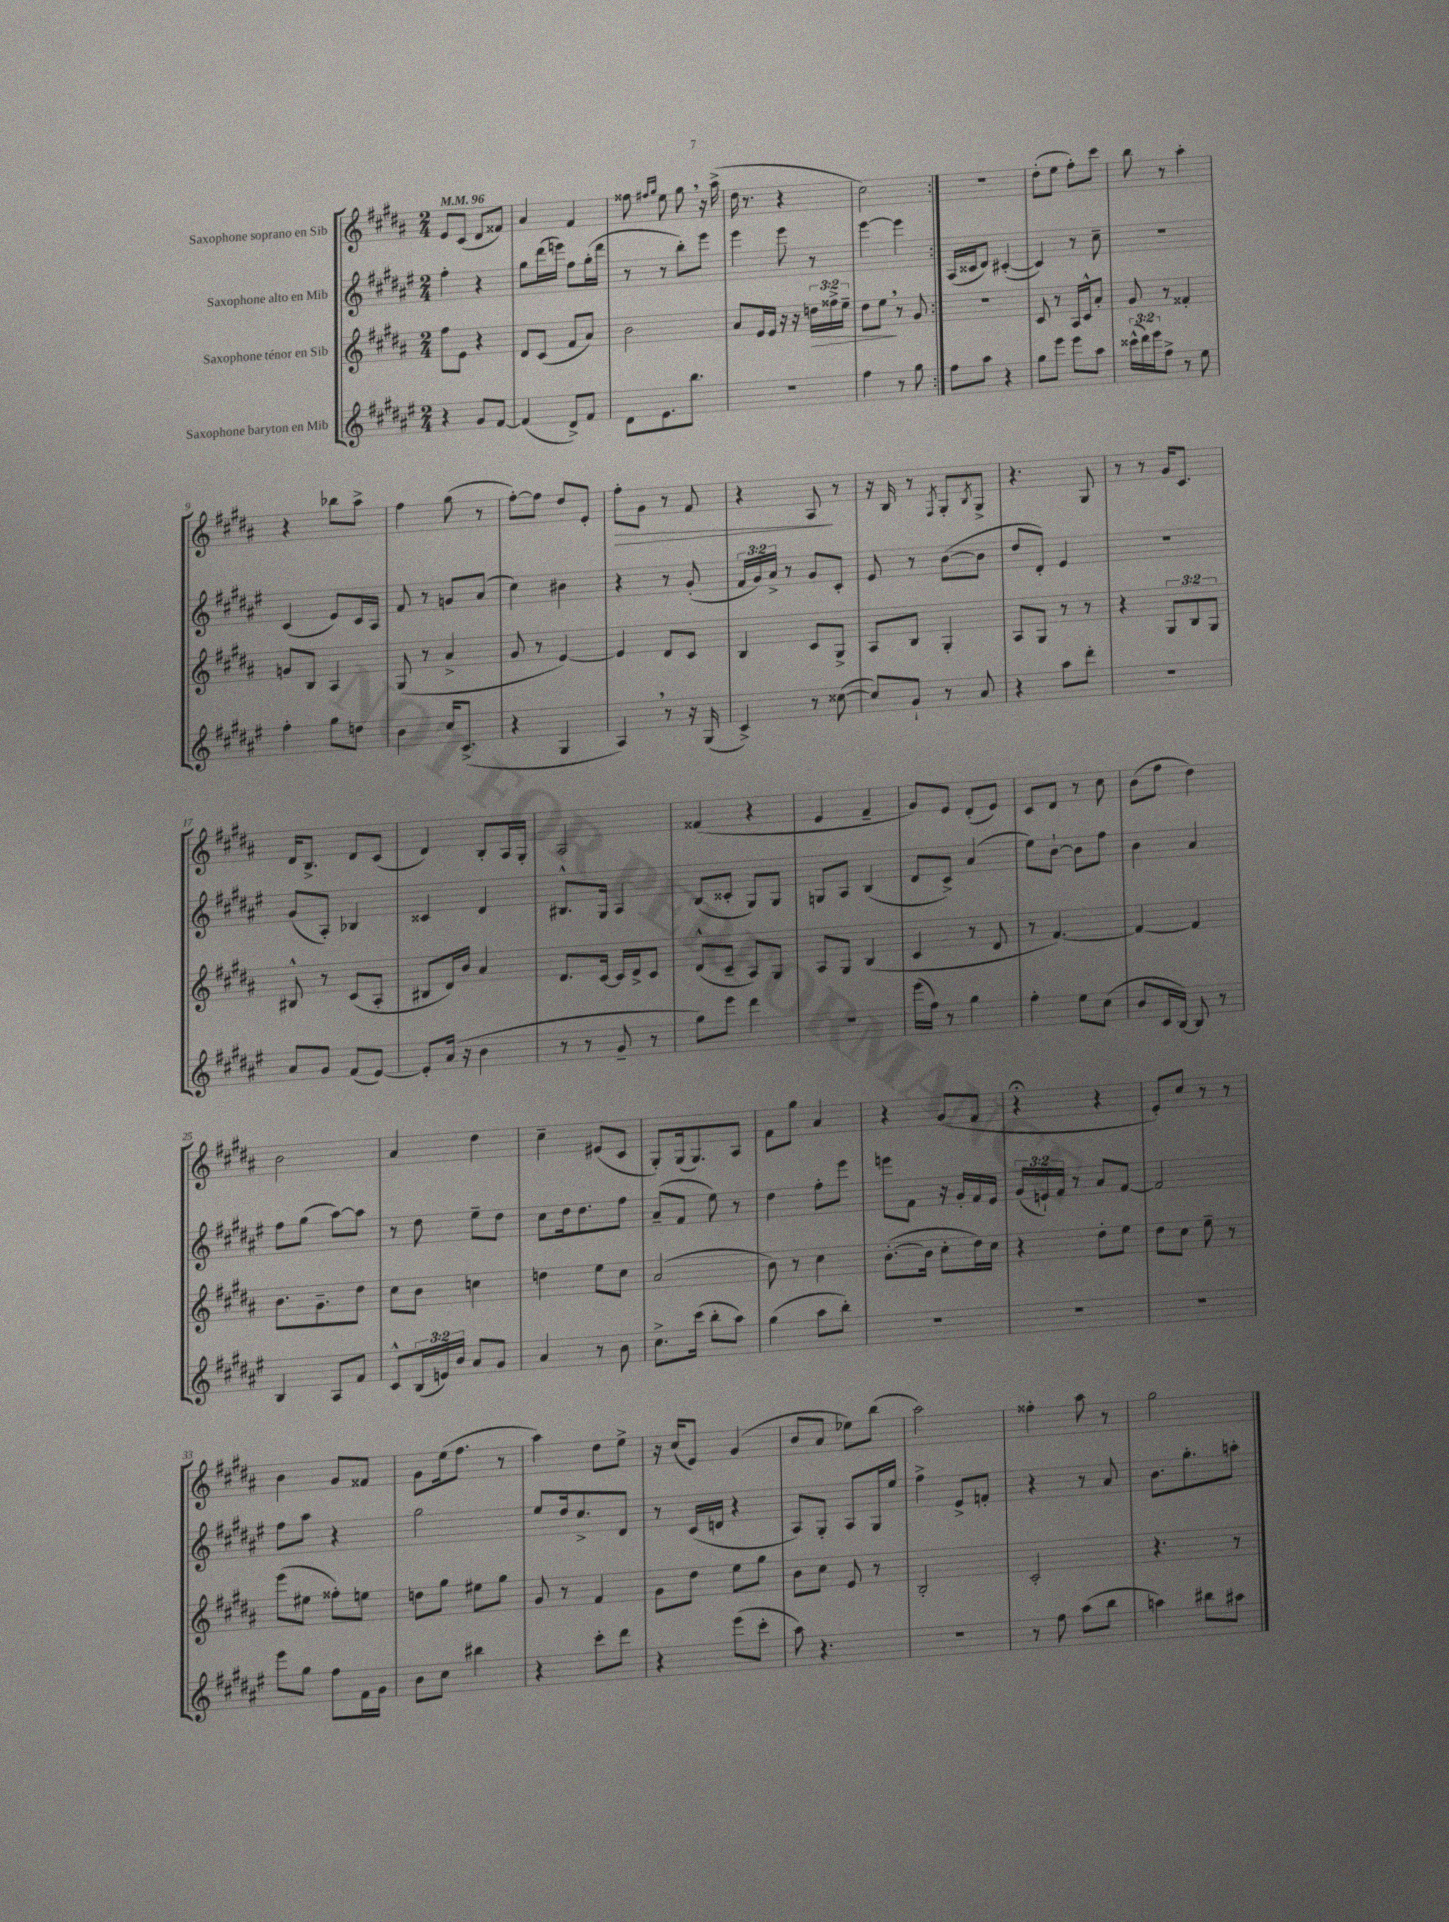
<<
\new StaffGroup <<
\new Staff = "s0" \with { instrumentName = "Saxophone soprano en Sib" } {
    \clef treble \key b \major \numericTimeSignature \time 2/4 \tempo 4 = 96
    \repeat volta 2 { e'8 cis'8( dis'8 fisis'8) |
    ais'4 fis'4 |
    fisis''8 \grace { fis''16 gis''16 } e''8 gis''8 \breathe r16 ais''16->( |
    dis''16 r8. r4 |
    cis''2) | }
    R2 |
    dis''8-.( e''8 fis''8-.) cis'''8 |
    b''8 r8 ais''4-. |
    r4 bes''8 ais''8-> |
    fis''4 gis''8( r8 |
    fis''8~-.) fis''8 dis''8 e'8-. |
    fis''8-.\> gis'8 r8 fis'8 |
    r4 ais8\! r8 |
    r16 b16 r8 \acciaccatura { fis8 } gis8-. \acciaccatura { b8 } gis8-> |
    r4. gis8 |
    r8 r8 gis'16 cis'8. |
    dis'16 b8.-> dis'8 cis'8( |
    dis'4) b8-. ais16 gis16-. |
    ais2 |
    fisis'4( r4 |
    e'4 fis'4-- |
    gis'8) e'8 dis'8-.( e'8) |
    cis'8 dis'8 r8 cis''8 |
    b'8( fis''8 dis''4) |
    b'2 |
    ais'4 dis''4 |
    cis''4-- eis'8( cis'8 |
    gis8-.) gis16( gis8.) ais8 |
    fis'8 gis''8 ais'4 |
    r4 gis'8( fis'8 |
    r4\fermata r4 |
    e'8-.) cis''8 r8 r8 |
    b'4 gis'8 fisis'8 |
    gis'8 e''16( fis''8. r8 |
    ais''4) dis''8 e''8-> |
    r16 cis''16( e'8) gis'4( |
    b'8 ais'8 ees''8) b''8( |
    ais''2) |
    fisis''4-. ais''8 r8 |
    gis''2 \bar "|." |
}
\new Staff = "s1" \with { instrumentName = "Saxophone alto en Mib" } {
    \clef treble \key fis \major \numericTimeSignature \time 2/4 \override Staff.TupletNumber.text = #tuplet-number::calc-fraction-text
    \repeat volta 2 { fis''4-. r4 |
    gis''8 dis'''16( e'''16) fis''8 gis''16-.( dis'''16 |
    r8 r8 b''8-.) eis'''8 |
    eis'''4 eis'''8 r8 |
    eis'''4~ eis'''4 | }
    ais16( cisis'16 dis'8) cis'4~-.( |
    cis'4) r8 cis''8-- |
    R2 |
    cis'4( eis'8) cis'16 ais16 |
    fis'8 r8 g'8 ais'8( |
    cis''4) bis'4 |
    r4 r8 gis'8-.( |
    \tuplet 3/2 { fis'16 gis'16) ais'16-> } r8 gis'8 cis'8-. |
    eis'8 r8 b'8~( b'8 |
    dis''8 dis'8-.) eis'4 |
    R2 |
    gis'8( ais8-.) bes4 |
    cisis'4 dis'4 |
    bis8.-^ gis16 ais4 |
    b8( cisis'8-. gis8) gis8 |
    g8 ais8 b4( |
    dis'8 cis'8->) ais'4( |
    eis''8) b'8~-! b'8 fis''8 |
    b'4 ais'4 |
    fis''8 gis''8( ais''8~) ais''8 |
    r8 dis''8 eis''8-- dis''8 |
    cis''8 dis''16 dis''8. fis''8 |
    ais'8--( fis'8 eis''8) r8 |
    dis''4 fis''8-. eis'''8 |
    e'''8 fis'8 r16 gis'16-. fis'16 eis'16 |
    \tuplet 3/2 { gis'16( e'16-!) fis'16 } r8 ais'8 fis'8~ |
    fis'2 |
    fis''8 ais''8 r4 |
    gis''2 |
    eis''8 dis''16 cis''8.-> dis'8 |
    r8 cis'16( d'16 r4 |
    ais8) gis8-. ais8 gis16 eis''16 |
    fis''4-> eis'8-> f'8-. |
    r4 r8 ais'8 |
    b'8. gis''8.-. a''8-. \bar "|." |
}
\new Staff = "s2" \with { instrumentName = "Saxophone ténor en Sib" } {
    \clef treble \key b \major \numericTimeSignature \time 2/4 \override Staff.TupletNumber.text = #tuplet-number::calc-fraction-text
    \repeat volta 2 { fis''8 e'8 r4 |
    dis'8 cis'8( fis'8 ais'8) |
    b'2 |
    ais'8 e'16 e'16 r16 r16 \tuplet 3/2 { d''16\> fisis''16-> e''16-- } |
    dis''8 e''8\! \breathe r8 gis'8 | }
    r2 |
    cis'8 r8 ais16 cis'16-^ ais'8-. |
    gis'8 r8 fisis'4-. |
    g'8 b8 ais4 |
    gis8( r8 ais'4-> |
    gis'8 r8 e'4~) |
    e'4 dis'8 cis'8 |
    b4 cis'8 gis8-> |
    ais8 b8 gis4-. |
    ais8 gis8 r8 r8 |
    r4 \tuplet 3/2 { gis8 b8 gis8 } |
    bis8-^ r8 cis'8( ais8-. |
    bis8 dis'16) b'16 ais'4 |
    dis'8. cis'16~ cis'16 dis'16-> cis'8 |
    dis'8-^( cis'8-- ais8) gis8 |
    ais8 gis8 b4( |
    cis'4 r8 dis'8 |
    r8 fis'4.~) |
    fis'4~ fis'4 |
    b'8. gis'8.-- dis''8 |
    cis''8 b'8 c''4 |
    d''4 e''8 cis''8 |
    ais'2( |
    b'8) r8 cis''4 |
    b'8.~-.( b'16 cis''8-. dis''16) cis''16 |
    r4 dis''8-. e''8 |
    dis''8 cis''8 e''8-- r8 |
    e'''8( eis''8 fisis''8-.) e''8 |
    d''8 gis''8 eis''8 gis''8 |
    gis'8 r8 fis'4 |
    gis'8 dis''8 e''8 gis''8 |
    b'8 cis''8 e'8 r8 |
    b2-. |
    cis'2-. |
    r4. r8 \bar "|." |
}
\new Staff = "s3" \with { instrumentName = "Saxophone baryton en Mib" } {
    \clef treble \key fis \major \numericTimeSignature \time 2/4 \override Staff.TupletNumber.text = #tuplet-number::calc-fraction-text
    \repeat volta 2 { r4 gis'8 fis'8~ |
    fis'4( dis'8->) fis'8 |
    dis'8 eis'8. b''8. |
    R2 |
    fis''4 r8 gis''8 | }
    fis''8 ais''8 r4 |
    gis''8 eis'''8 eis'''8 ais''8 |
    \tuplet 3/2 { cisis'''16-^( dis'''16) eis'''16 } fis''8-> r8 eis''8 |
    fis''4-. gis''8 d''8 |
    b'4 cis''16 cis'8.->( |
    r4 gis4 |
    ais4) \breathe r8 r16 gis16( |
    cis'4->) r8 cisis''8~( |
    cisis''8) gis'8-! r8 ais'8 |
    r4 ais''8 dis'''8-. |
    R2 |
    ais'8 gis'8 fis'8( eis'8~) |
    eis'8-. ais'16( r16 b'4 |
    r8 r8 gis'8-- r8 |
    gis''8) eis'''8 dis'''4 |
    R2 |
    eis'''16( fis''16) r8 gis''4 |
    fis''4-. eis''8 cis''8( |
    b'8 cis'16 b16~) b8 r8 |
    b4 ais8 fis'8 |
    cis'8-^ \tuplet 3/2 { b16( e'16) b'16 } ais'8 gis'8 |
    ais'4 r8 b'8 |
    cis''8.-> cis'''16( b''8-. ais''8) |
    gis''4( ais''8 b''8-.) |
    R2 |
    R2 |
    R2 |
    eis'''8 gis''8 fis''8 fis'16 gis'16 |
    b'8 cis''8 bis''4 |
    r4 cis'''8-. dis'''8 |
    r4 eis'''8( cis'''8-. |
    ais''8) r4. |
    r2 |
    r8 fis''8 ais''8( b''8 |
    a''4) bis''8 ais''8 \bar "|." |
}
>>
>>
